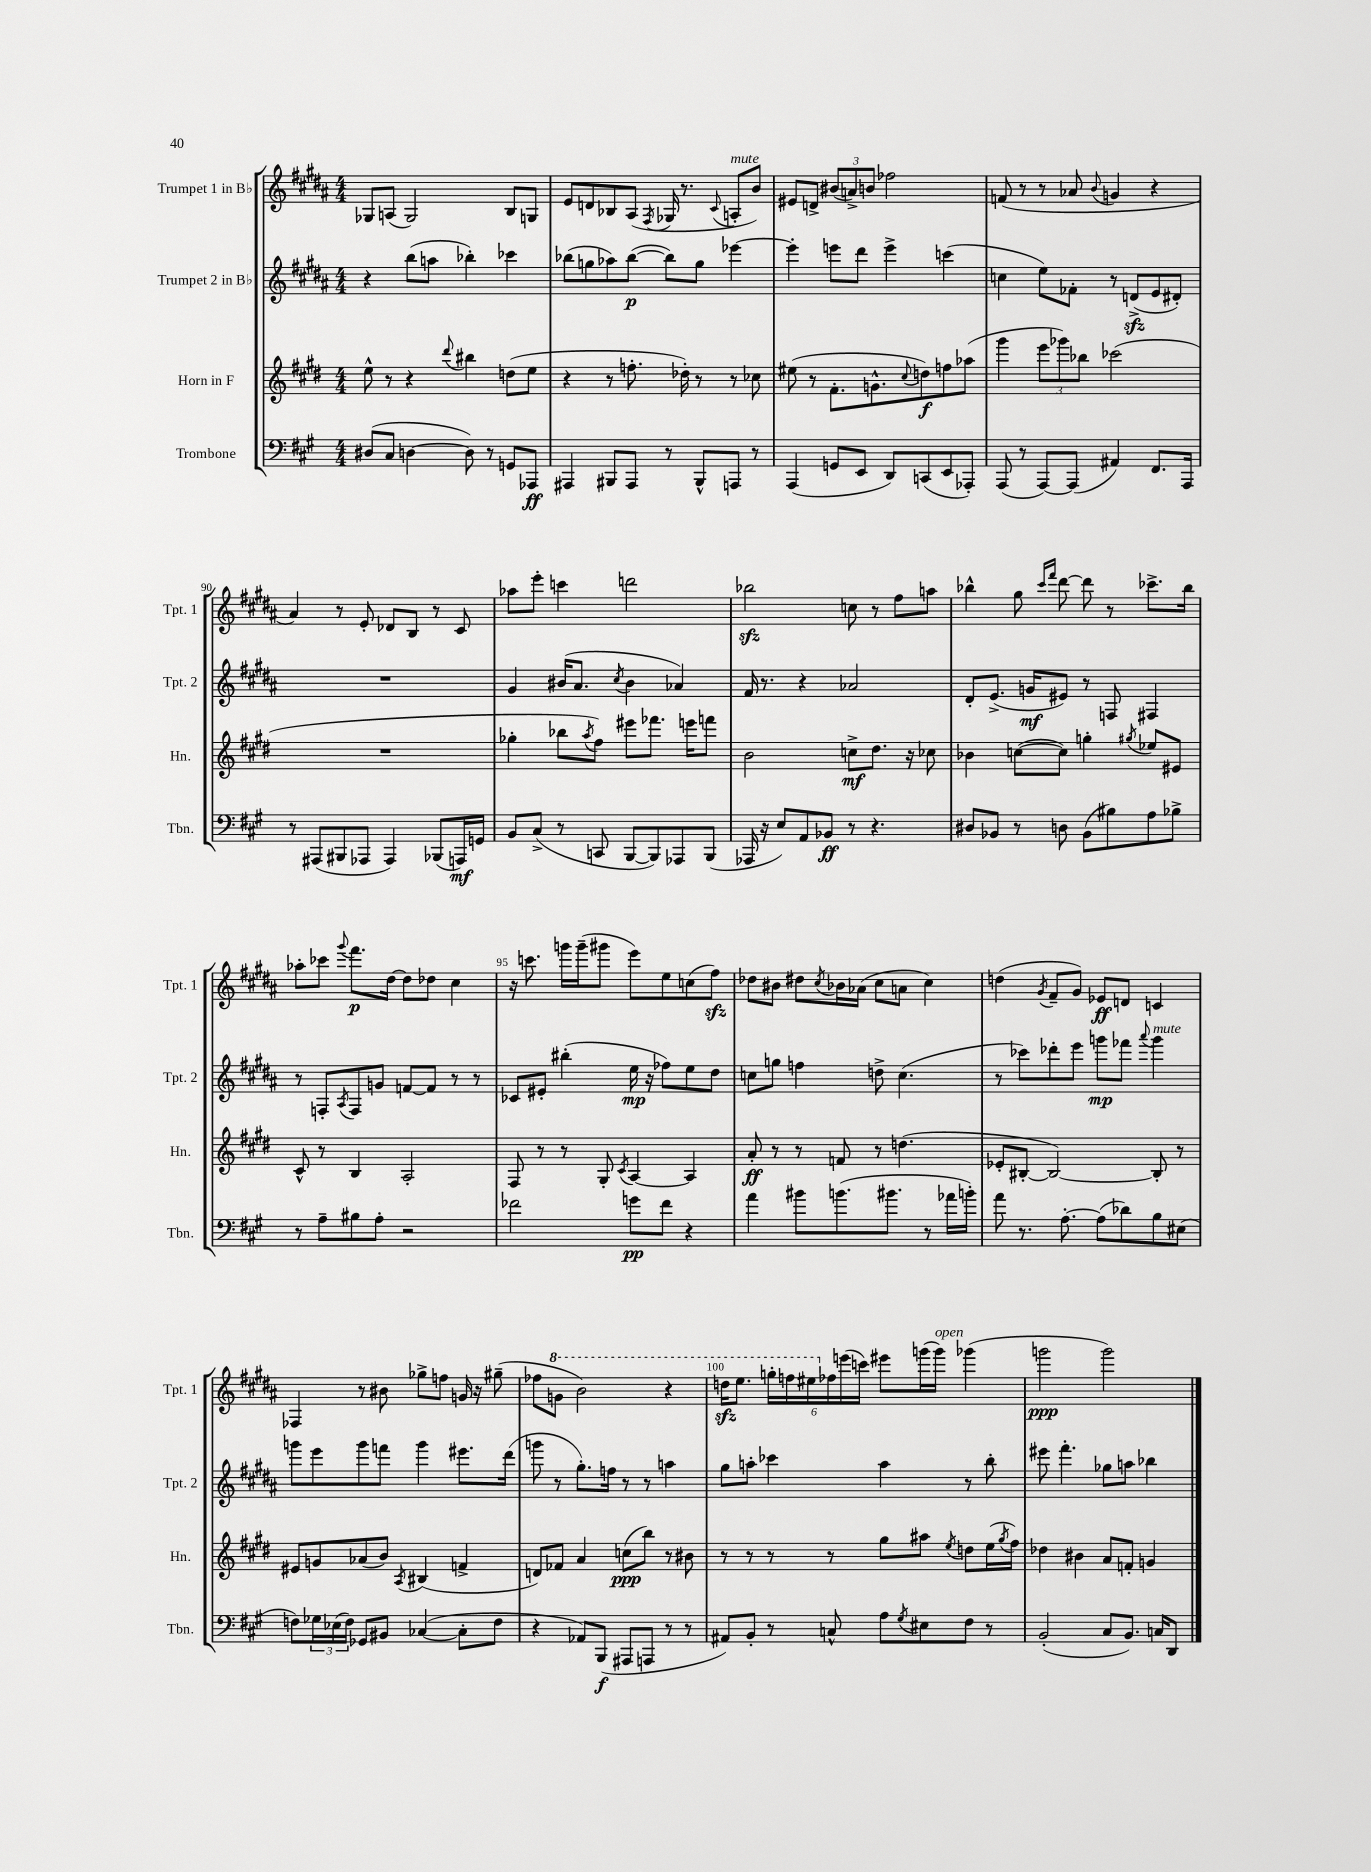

**kern	**kern	**kern	**kern
*staff4	*staff3	*staff2	*staff1
*clefF4	*clefG2	*clefG2	*clefG2
*k[f#c#g#]	*k[f#c#g#d#]	*k[f#c#g#d#a#]	*k[f#c#g#d#a#]
*M4/4	*M4/4	*M4/4	*M4/4
(8D#	8ee^^	4r	8G-
8C#	8r	.	(8A
[4D	4r	(8bb	2G-)
.	.	8aa	.
.	8qqddd#	.	.
8D])	4bb#	4bb-')	.
8r	.	.	.
8GG	(8dd	4ccc-	8B
8AAA-	8ee	.	8G
=	=	=	=
4AAA#	4r	(8bb-	8e
.	.	8gg	8d
8BBB#	8r	8aa-)	8B-
8AAA#	8.ff'	([8bb-	(8A#
.	.	.	8qF#
8r	.	8bb-])	16G-
.	16dd-')	.	8.r
8BBB#^^	8r	8gg	.
.	.	.	8qqc#
8AAA	8r	[4eee-	8A'
8r	8cc-	.	8b)
=	=	=	=
(4AAA	(8ee#	4eee-']	8e#
.	8r	.	8d^
8GG	8.f#'	8eee	(12b#
.	.	.	12a^)
8EE	.	8ddd#	.
.	.	.	12b
.	8.g^^	.	.
8DD)	.	4eee^	2ff-
.	8qqcc#	.	.
(8CC	8dd)	.	.
8EE	8ff	(4ccc	.
8AAA-')	(8aa-	.	.
=	=	=	=
(8AAA	4ggg#	4cc	(8f
8r	.	.	8r
[8AAA)	12eee	8ee)	8r
.	12ggg-)	.	.
(8AAA]	.	8f-'	8a-
.	12bb-	.	.
.	.	.	8qqb
4AA#)	(2ccc-	8r	4g
.	.	(8d^	.
8.FF#	.	8e	4r
.	.	8d#')	.
16AAA	.	.	.
=	=	=	=
8r	1r	1r	4a#)
(8AAA#	.	.	.
8BBB#	.	.	8r
8AAA-	.	.	8e'
4AAA-)	.	.	8d-
.	.	.	8B
(8BBB-	.	.	8r
16AAA)	.	.	8c#
16GG	.	.	.
=	=	=	=
8BB	4gg-'	4g#	8aa-
(8C#^	.	.	8eee'
8r	8bb-	(16b#	4ccc
.	.	8.a#	.
.	8qaa	.	.
8CC	8ff#)	.	.
.	.	8qcc#	.
[8BBB	8eee#	4b#	2ddd
8BBB])	8.fff-	.	.
8AAA-	.	4a-)	.
.	16eee	.	.
(8BBB	8fff	.	.
=	=	=	=
16AAA-	2b	16f#	2bb-
16r	.	8.r	.
8E)	.	.	.
8AA	.	4r	.
8BB-	.	.	.
8r	8cc^	2a-	8cc
4.r	8.dd#	.	8r
.	.	.	8ff#
.	16r	.	.
.	8cc-	.	8aa
=	=	=	=
8D#	4b-	8d#'	4bb-^^
8BB-	.	(8.e^	.
8r	([8cc	.	8gg#
.	.	16g	.
.	.	.	16qqccc#
.	.	.	16qqfff#
8D	8cc])	8e#)	[8ddd#
(8BB-	4gg'	8r	8ddd#]
8B#)	.	8F	8r
.	8qgg#	.	.
8A	8ee-	4F#	8.ccc-^
8B-^	8e#	.	.
.	.	.	16bb-
=	=	=	=
8r	8c#^^	8r	8aa-'
8A~	8r	8F'	8ccc-
.	.	8qA#	8qqggg#
8B#	4B	8F	8.fff#
8A'	.	8g	.
.	.	.	[16dd#
2r	2A'	[8f	8dd#]
.	.	8f]	8dd-
.	.	8r	4cc#
.	.	8r	.
=	=	=	=
2f-	8F#	8c-	16r
.	.	.	8.ccc
.	8r	8e#'	.
.	8r	(4bb#'	16ggg
.	.	.	(16ggg~
.	8G#'	.	8ggg#
.	8qc#	.	.
8g	[4A	16ee	8eee)
.	.	16r	.
8f-	.	8ff-)	8ee
4r	4A]	8ee	(8cc
.	.	8dd#	8ff#)
=	=	=	=
4a	8a'	8cc	8dd-
.	8r	8gg	8b#
8b#	8r	4ff	8dd#
.	.	.	8qcc#
(8.b	8f	.	16b-
.	.	.	(16a-
.	8r	8dd^	8cc#
8.b#	.	.	.
.	(4.dd	(4.cc	8a
8r	.	.	4cc#)
16a-	.	.	.
16b')	.	.	.
=	=	=	=
8a	8e-'	8r	(4dd
8.r	[8B#'	8ccc-)	.
.	.	.	8qg#
.	2B#_)	8ddd-'	8f#~
[8.A'	.	.	.
.	.	8eee	8g#)
(8A]	.	8ggg	8e-
8d-)	.	8fff-	8d
.	.	8qqaaa#	.
8B	8B#']	4ggg	4c
(8E#	8r	.	.
=	=	=	=
8F)	8e#	8ggg	4F-
24G-	8g	8eee	.
(24E-	.	.	.
24F)	.	.	.
8GG-	(8a-	8ggg	8r
8BB#	8b)	8fff	8b#
.	8qA	.	.
([4C-	(4B#	4ggg	8gg-^
.	.	.	8ff
8C-']	4f^	8.eee#	16g
.	.	.	16r
8F	.	.	(8gg#~
.	.	(16ddd#	.
=	=	=	=
4r	8d)	8ggg	8ff-
.	8f-	8r	8gg
8AA-)	4a	8.gg#')	2bb)
(8BBB	.	.	.
.	.	16ff	.
8AAA#	(8cc	8r	.
8AAA	8bb)	8r	.
8r	8r	4aa	4r
8r	8b#	.	.
=	=	=	=
8AA#)	8r	8gg#	16ddd
.	.	.	8.eee
8BB'	8r	8aa'	.
8r	8r	4ccc-	24ggg'
.	.	.	24fff
.	.	.	24eee#
8C^^	8r	.	24ff-
.	.	.	(24eee
.	.	.	24ccc)
8A	8gg#	4aa	8eee#
8qG#	.	.	.
8E#	8aa#	.	(16ggg
.	.	.	16ggg)
.	8qee	.	.
8F#	8dd	8r	(4ggg-
8r	(16ee	8bb'	.
.	8qgg#	.	.
.	16ff#)	.	.
=	=	=	=
(2BB'	4dd-	8eee#	2ggg
.	.	4.fff#'	.
.	4b#	.	.
8C#	8a	8gg-	2ggg)
8.BB)	8f'	8aa	.
.	4g	4bb-	.
16C	.	.	.
8DD	.	.	.
==	==	==	==
*-	*-	*-	*-
